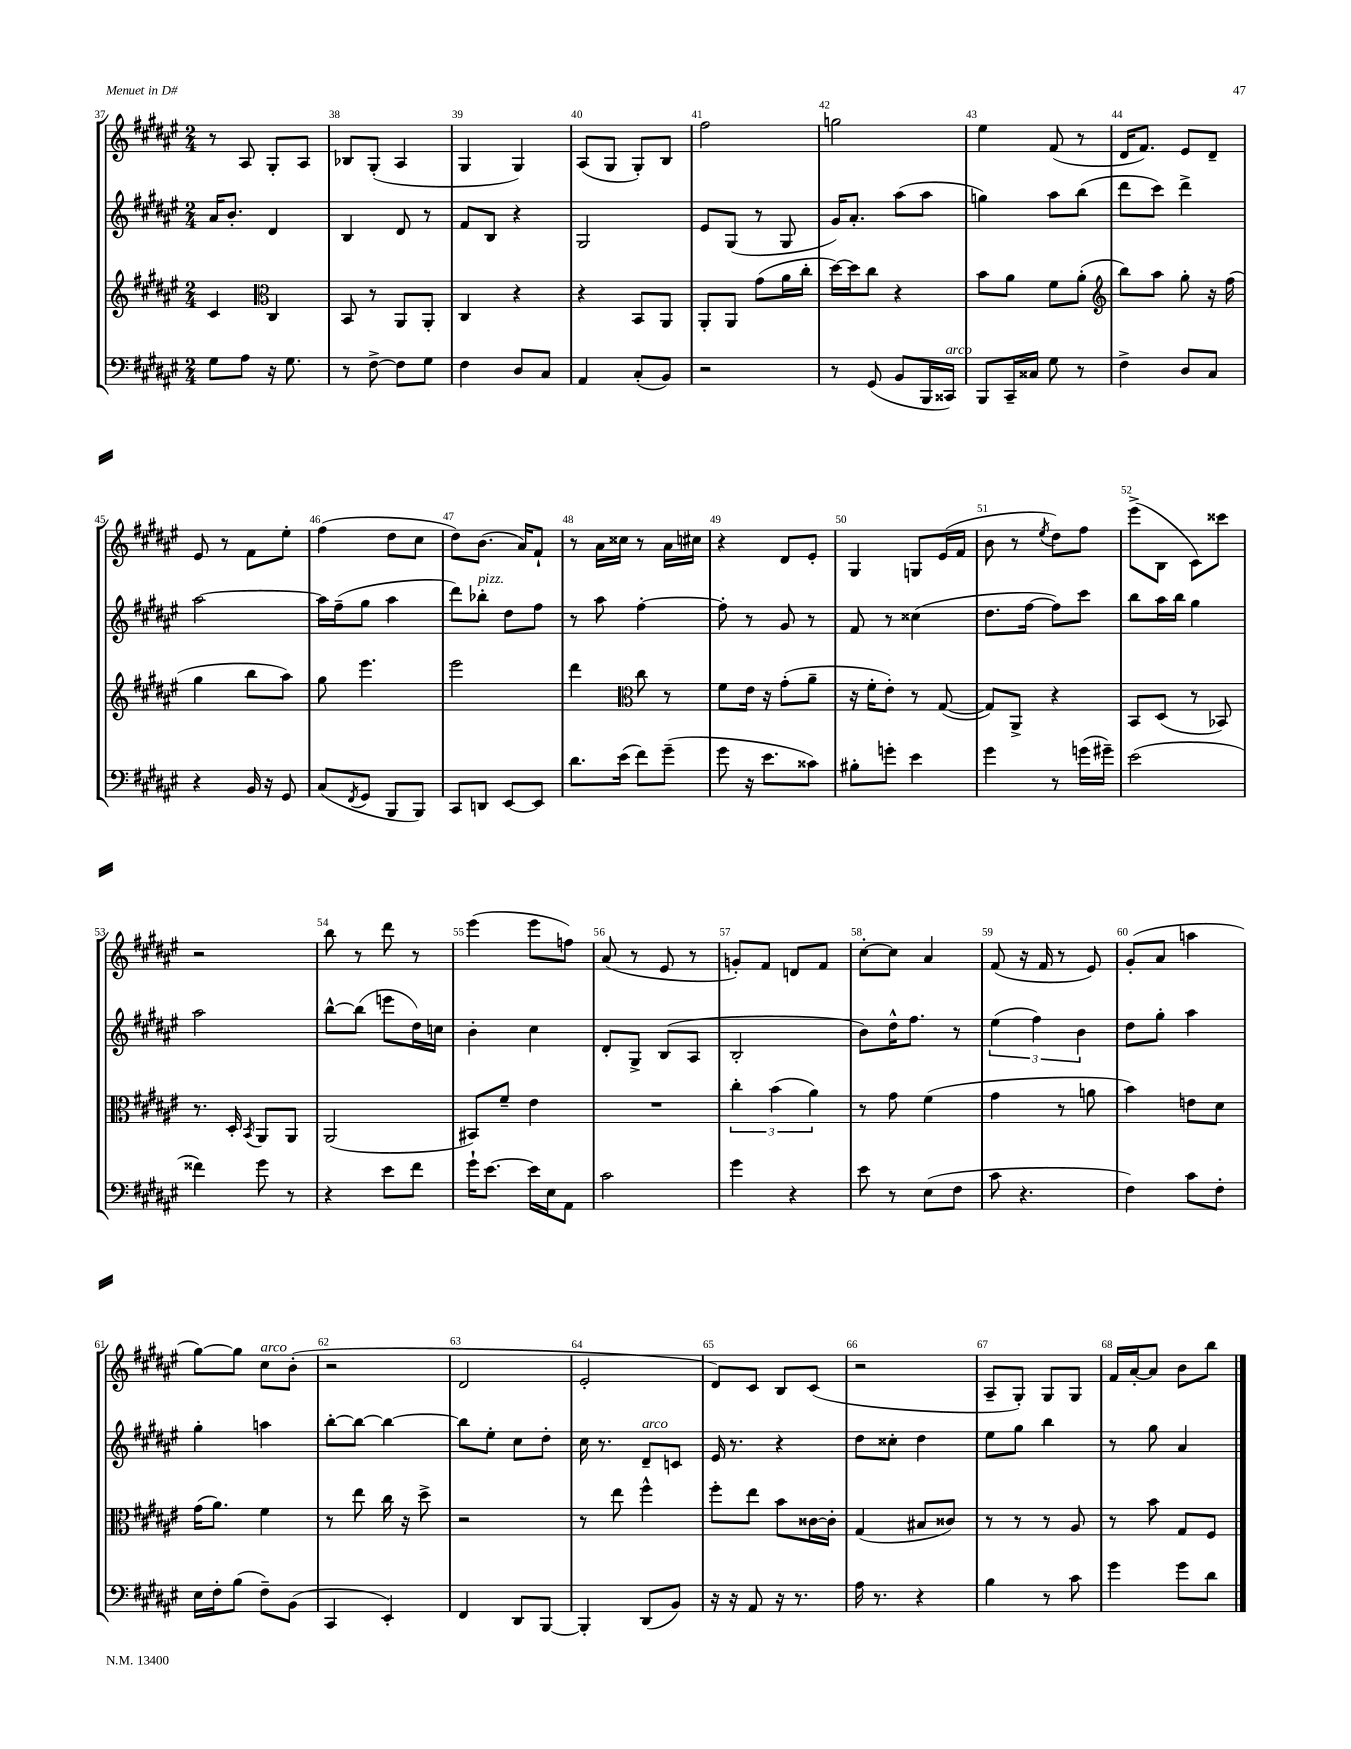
<<
\new StaffGroup <<
\new Staff = "s0" {
    \clef treble \key fis \major \numericTimeSignature \time 2/4
    r8 ais8 gis8-. ais8 |
    bes8 gis8-.( ais4 |
    gis4 gis4) |
    ais8( gis8 gis8-.) b8 |
    fis''2 |
    g''2 |
    eis''4 fis'8( r8 |
    dis'16 fis'8.) eis'8 dis'8-- |
    eis'8 r8 fis'8 eis''8-. |
    fis''4( dis''8 cis''8 |
    dis''8) b'8.( ais'16) fis'8-! |
    r8 ais'16 cisis''16 r8 ais'16 cis''16 |
    r4 dis'8 eis'8-. |
    gis4 g8 eis'16( fis'16 |
    b'8 r8 \acciaccatura { eis''8 } dis''8) fis''8 |
    eis'''8->( b8 cis'8) cisis'''8 |
    r2 |
    b''8 r8 dis'''8 r8 |
    eis'''4( eis'''8 f''8) |
    ais'8( r8 eis'8 r8 |
    g'8-.) fis'8 d'8 fis'8 |
    cis''8~-. cis''8 ais'4 |
    fis'8( r16 fis'16 r8 eis'8) |
    gis'8-.( ais'8 a''4 |
    gis''8~) gis''8 cis''8^\markup { \italic "arco" } b'8-.( |
    r2 |
    dis'2 |
    eis'2-. |
    dis'8) cis'8 b8 cis'8( |
    r2 |
    ais8-- gis8-.) gis8 gis8 |
    fis'16 ais'16~-. ais'8 b'8 b''8 \bar "|." |
}
\new Staff = "s1" {
    \clef treble \key fis \major \numericTimeSignature \time 2/4
    ais'16 b'8.-. dis'4 |
    b4 dis'8 r8 |
    fis'8 b8 r4 |
    gis2 |
    eis'8 gis8( r8 gis8 |
    gis'16) ais'8.-. ais''8( ais''8 |
    g''4) ais''8 b''8( |
    dis'''8 cis'''8) dis'''4-> |
    ais''2~ |
    ais''16 fis''16--( gis''8 ais''4 |
    dis'''8) bes''8-.^\markup { \italic "pizz." } dis''8 fis''8 |
    r8 ais''8 fis''4~-. |
    fis''8-. r8 gis'8 r8 |
    fis'8 r8 cisis''4( |
    dis''8. fis''16~ fis''8) cis'''8 |
    b''8 ais''16 b''16 gis''4 |
    ais''2 |
    b''8~-^ b''8( e'''8 dis''16) c''16 |
    b'4-. cis''4 |
    dis'8-. gis8-> b8( ais8 |
    b2-. |
    b'8) dis''16-^ fis''8. r8 |
    \tuplet 3/2 { eis''4( fis''4) b'4 } |
    dis''8 gis''8-. ais''4 |
    gis''4-. a''4 |
    b''8~-. b''8~ b''4~ |
    b''8 eis''8-. cis''8 dis''8-. |
    cis''16 r8. dis'8--^\markup { \italic "arco" } c'8 |
    eis'16 r8. r4 |
    dis''8 cisis''8-. dis''4 |
    eis''8 gis''8 b''4 |
    r8 gis''8 ais'4 \bar "|." |
}
\new Staff = "s2" {
    \clef treble \key fis \major \numericTimeSignature \time 2/4
    cis'4 \clef alto cis4 |
    b,8 r8 ais,8 ais,8-. |
    cis4 r4 |
    r4 b,8 ais,8 |
    ais,8-. ais,8 gis'8( ais'16 cis''16-. |
    dis''16~) dis''16 cis''8 r4 |
    b'8 ais'8 fis'8 ais'8-.( |
    \clef treble b''8) ais''8 gis''8-. r16 fis''16( |
    gis''4 b''8 ais''8) |
    gis''8 eis'''4. |
    eis'''2 |
    dis'''4 \clef alto cis''8 r8 |
    fis'8 eis'16 r16 gis'8-.( ais'8-- |
    r16 fis'16-. eis'8-.) r8 gis8~( |
    gis8) ais,8-> r4 |
    b,8 dis8( r8 bes,8) |
    r8. dis16-. \acciaccatura { b,8 } ais,8 ais,8 |
    ais,2( |
    bis,8) fis'8-- eis'4 |
    R2 |
    \tuplet 3/2 { cis''4-. b'4( ais'4) } |
    r8 gis'8 fis'4( |
    gis'4 r8 a'8 |
    b'4) e'8 dis'8 |
    gis'16( ais'8.) fis'4 |
    r8 eis''8 cis''16 r16 dis''8-> |
    r2 |
    r8 eis''8 fis''4-^ |
    fis''8-. eis''8 b'8 cisis'16~ cisis'16-. |
    gis4( bis8 cisis'8) |
    r8 r8 r8 ais8 |
    r8 b'8 gis8 fis8 \bar "|." |
}
\new Staff = "s3" {
    \clef bass \key fis \major \numericTimeSignature \time 2/4
    gis8 ais8 r16 gis8. |
    r8 fis8~-> fis8 gis8 |
    fis4 dis8 cis8 |
    ais,4 cis8-.( b,8) |
    r2 |
    r8 gis,8( b,8 b,,16 cisis,16^\markup { \italic "arco" }) |
    b,,8 cis,16-- cisis16 gis8 r8 |
    fis4-> dis8 cis8 |
    r4 b,16 r16 gis,8 |
    cis8( \acciaccatura { fis,8 } gis,8 b,,8 b,,8) |
    cis,8 d,8 eis,8~ eis,8 |
    dis'8. eis'16( fis'8) gis'8--( |
    gis'8 r16 eis'8. cisis'8) |
    bis8-. g'8-. eis'4 |
    gis'4 r8 g'16( gis'16--) |
    eis'2( |
    fisis'4) gis'8 r8 |
    r4 eis'8 fis'8 |
    gis'16-! eis'8.~ eis'16 eis16 ais,8 |
    cis'2 |
    gis'4 r4 |
    eis'8 r8 eis8( fis8 |
    cis'8 r4. |
    fis4) cis'8 fis8-. |
    eis16 fis16-. b8( fis8--) b,8( |
    cis,4 eis,4-.) |
    fis,4 dis,8 b,,8~ |
    b,,4-. dis,8( b,8) |
    r16 r16 ais,8 r16 r8. |
    ais16 r8. r4 |
    b4 r8 cis'8 |
    gis'4 gis'8 dis'8 \bar "|." |
}
>>
>>
\layout { \context { \Score currentBarNumber = #37 \override BarNumber.break-visibility = ##(#f #t #t) barNumberVisibility = #all-bar-numbers-visible } }
